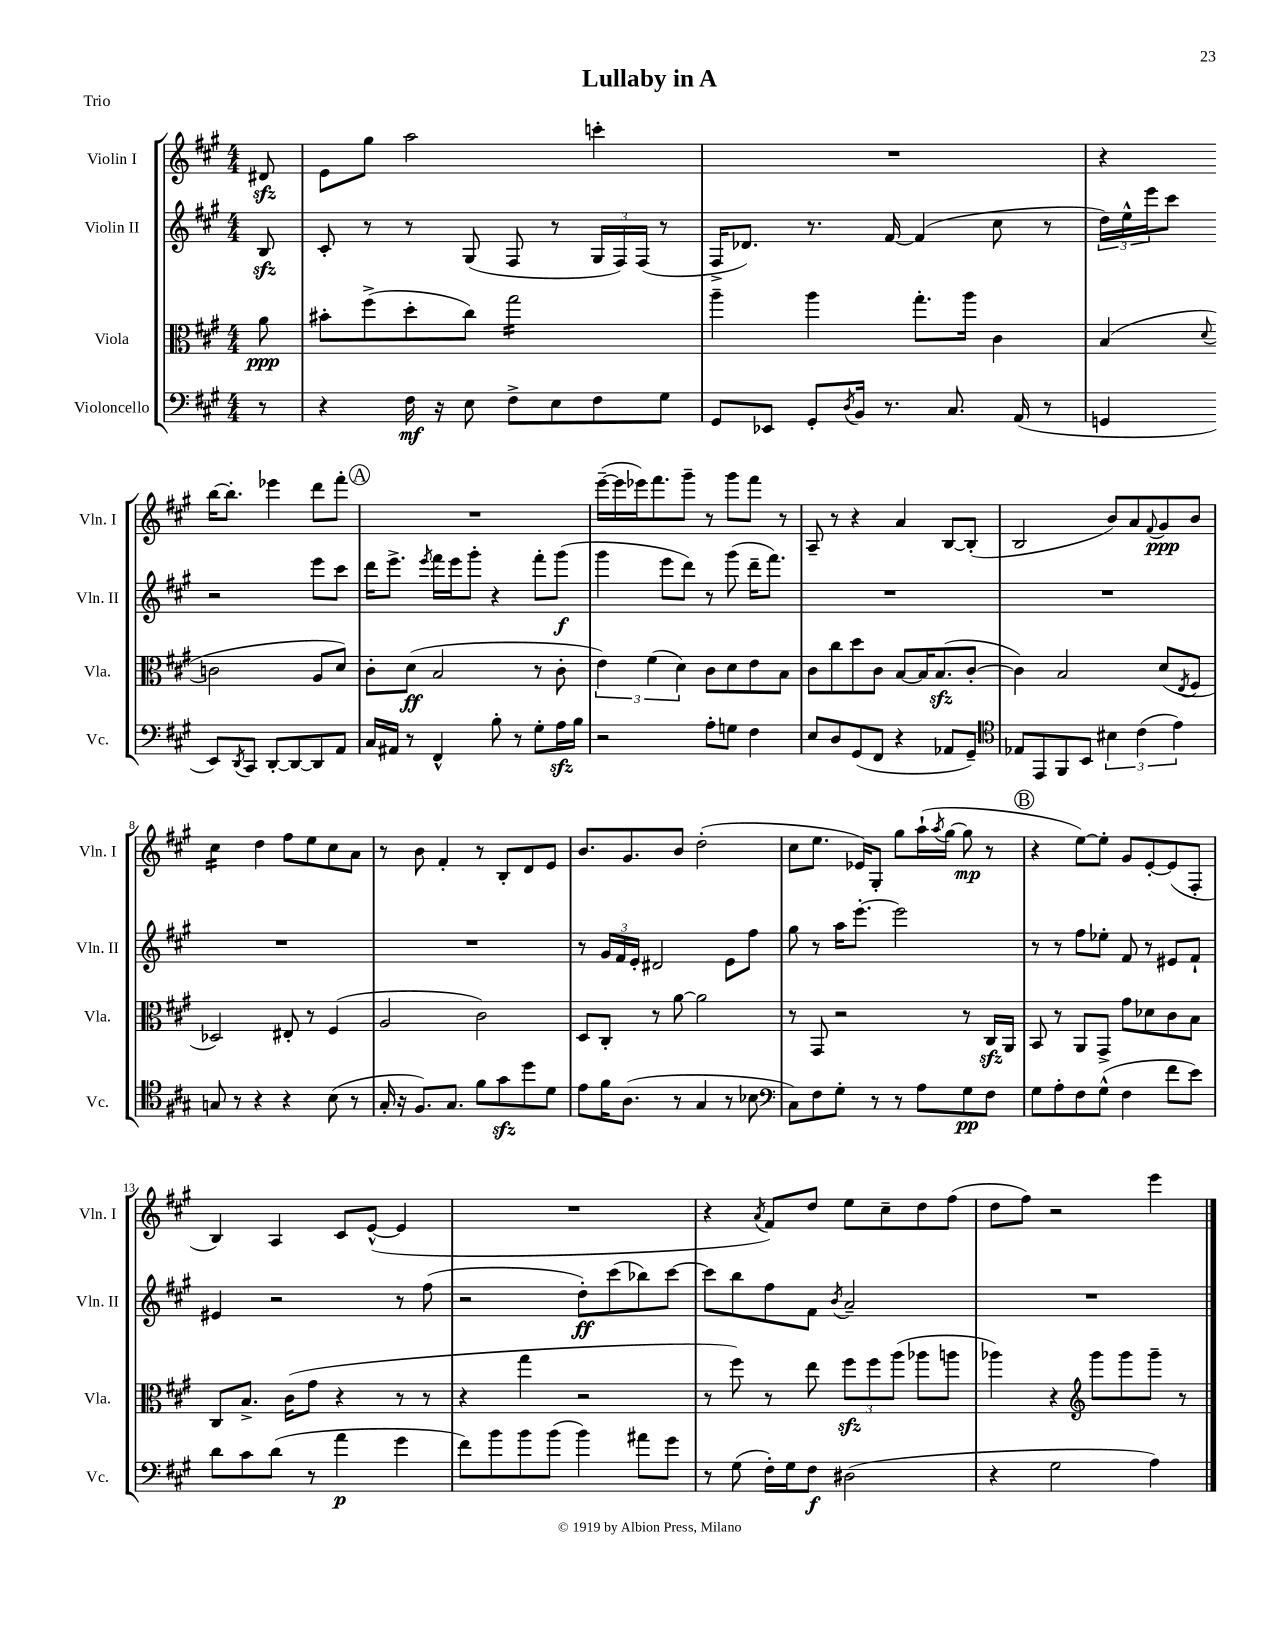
\header { title = "Lullaby in A" piece = "Trio" }
<<
\new StaffGroup <<
\new Staff = "s0" \with { instrumentName = "Violin I" shortInstrumentName = "Vln. I" } {
    \clef treble \key a \major \numericTimeSignature \time 4/4 \partial 8
    dis'8\sfz |
    e'8 gis''8 a''2 c'''4-. |
    R1 |
    r4 b''16~ b''8.-. ees'''4 d'''8 fis'''8-. |
    \mark \markup { \circle "A" } R1 |
    e'''16~--( e'''16 ees'''16) fis'''8. gis'''8-- r8 gis'''8 fis'''8 r8 |
    a8-- r8 r4 a'4 b8~ b8-.( |
    b2 b'8) a'8 \appoggiatura { fis'8 } gis'8\ppp b'8 |
    cis''4:16 d''4 fis''8 e''8 cis''8 a'8 |
    r8 b'8 fis'4-. r8 b8-. d'8 e'8 |
    b'8. gis'8. b'8 d''2-.( |
    cis''8 e''8. ees'16) gis8-. gis''8 a''16-!( \acciaccatura { a''8 } gis''16~ gis''8\mp r8 |
    \mark \markup { \circle "B" } r4 e''8~) e''8-. gis'8 e'8~-. e'8( fis8-. |
    b4) a4 cis'8 e'8~-^( e'4 |
    R1 |
    r4 \acciaccatura { a'8 } fis'8) d''8 e''8 cis''8-- d''8 fis''8( |
    d''8 fis''8) r2 e'''4 \bar "|." |
}
\new Staff = "s1" \with { instrumentName = "Violin II" shortInstrumentName = "Vln. II" } {
    \clef treble \key a \major \numericTimeSignature \time 4/4 \partial 8
    b8\sfz |
    cis'8-. r8 r8 gis8( fis8 r8 \tuplet 3/2 { gis16 fis16) fis16( } r8 |
    fis16-> des'8.) r8. fis'16~ fis'4( cis''8 r8 |
    \tuplet 3/2 { d''16) e''16-^ e'''16 } cis'''8 r2 e'''8 cis'''8 |
    \mark \markup { \circle "A" } d'''16 e'''8.-> \acciaccatura { e'''8 } fis'''16 e'''16 gis'''8-. r4 fis'''8-. gis'''8\f( |
    gis'''4 e'''8 d'''8) r8 gis'''8( d'''16-- fis'''8.) |
    R1 |
    R1 |
    R1 |
    R1 |
    r8 \tuplet 3/2 { gis'16 fis'16 e'16-. } dis'2 e'8 fis''8 |
    gis''8 r8 a''16 e'''8.~-. e'''2 |
    \mark \markup { \circle "B" } r8 r8 fis''8 ees''8-. fis'8 r8 eis'8 fis'8-! |
    eis'4 r2 r8 fis''8( |
    r2 d''8-.\ff) cis'''8( bes''8) cis'''8~ |
    cis'''8 b''8 fis''8 fis'8 \acciaccatura { b'8 } a'2-- |
    R1 \bar "|." |
}
\new Staff = "s2" \with { instrumentName = "Viola" shortInstrumentName = "Vla." } {
    \clef alto \key a \major \numericTimeSignature \time 4/4 \partial 8
    a'8\ppp |
    bis'8-. fis''8->( d''8-. cis''8) gis''2:16 |
    a''4-- a''4 gis''8.-. a''16 cis'4 |
    b4( \appoggiatura { d'8 } c'2 a8 d'8) |
    \mark \markup { \circle "A" } cis'8-. d'8\ff( b2 r8 cis'8-. |
    \tuplet 3/2 { e'4) fis'4( d'4) } cis'8 d'8 e'8 b8 |
    cis'8 cis''8 d''8 cis'8 b8~ b16 b8.\sfz( cis'8~-. |
    cis'4) b2 d'8( \acciaccatura { e8 } fis8 |
    des2) eis8-. r8 fis4( |
    a2 cis'2) |
    d8 cis8-. r8 a'8~ a'2 |
    r8 gis,8 r2 r8 cis16\sfz a,16 |
    \mark \markup { \circle "B" } b,8 r8 a,8 gis,8-> gis'8 des'8 cis'8 b8 |
    cis8 b8.-> cis'16( gis'8 r4 r8 r8 |
    r4 gis''4 r2 |
    r8 fis''8) r8 e''8 \tuplet 3/2 { fis''8\sfz fis''8 a''8( } aes''8 a''8 |
    aes''4) r4 \clef treble gis'''8 gis'''8 gis'''8-- r8 \bar "|." |
}
\new Staff = "s3" \with { instrumentName = "Violoncello" shortInstrumentName = "Vc." } {
    \clef bass \key a \major \numericTimeSignature \time 4/4 \partial 8
    r8 |
    r4 fis16\mf r16 e8 fis8-> e8 fis8 gis8 |
    gis,8 ees,8 gis,8-. \acciaccatura { d8 } b,16 r8. cis8. a,16( r8 |
    g,4 e,8) \acciaccatura { d,8 } cis,8 d,8~-. d,8~ d,8 a,8 |
    \mark \markup { \circle "A" } cis16 ais,16 r8 fis,4-^ b8-. r8 gis8-. a16\sfz b16 |
    r2 a8-. g8 fis4 |
    e8 d8 gis,8( fis,8 r4 aes,8 gis,8--) |
    \clef tenor ees8 e,8 fis,8 b,8 \tuplet 3/2 { bis4 cis'4( e'4) } |
    g8 r8 r4 r4 b8( r8 |
    gis16-. r16 fis8.) gis8. fis'8 gis'8\sfz d''8 d'8 |
    e'8 fis'16 a8.( r8 gis4 r8 bes8 |
    \clef bass cis8) fis8 gis8-. r8 r8 a8 gis8\pp fis8 |
    \mark \markup { \circle "B" } gis8 a8-. fis8 gis8-^( fis4 fis'8 e'8) |
    d'8 cis'8 d'8( r8 a'4\p gis'4 |
    fis'8) b'8 b'8 b'8( b'4) ais'8 gis'8 |
    r8 gis8( fis16-.) gis16 fis8\f dis2( |
    r4 gis2 a4) \bar "|." |
}
>>
>>
